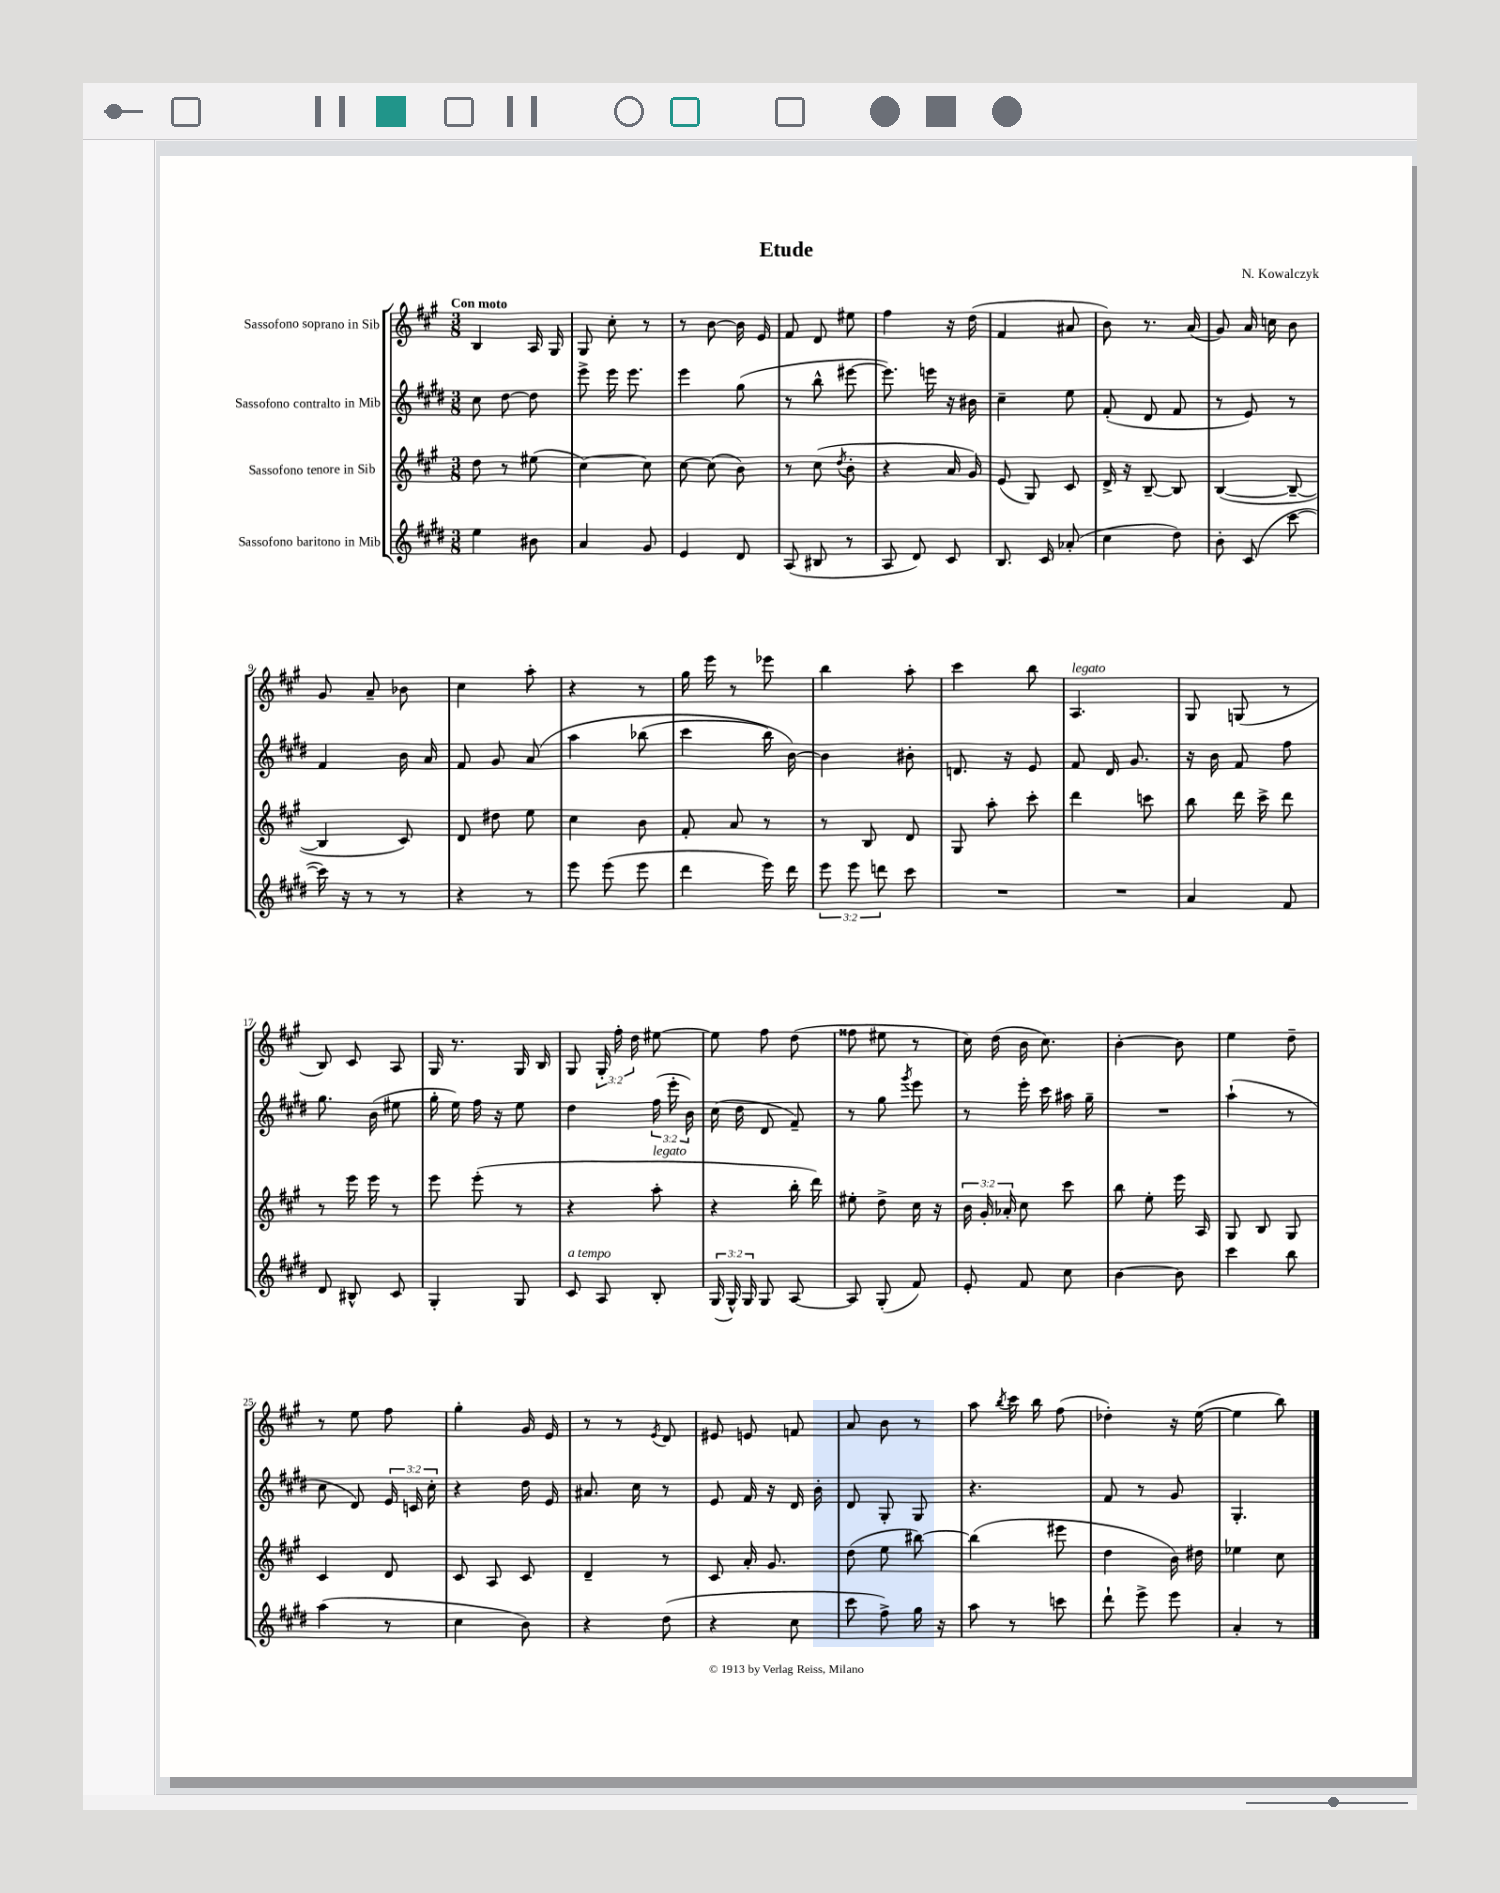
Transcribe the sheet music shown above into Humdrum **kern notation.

**kern	**kern	**kern	**kern
*staff4	*staff3	*staff2	*staff1
*clefG2	*clefG2	*clefG2	*clefG2
*k[f#c#g#d#]	*k[f#c#g#]	*k[f#c#g#d#]	*k[f#c#g#]
*M3/8	*M3/8	*M3/8	*M3/8
4ee	8dd	8cc#	4B
.	8r	[8dd#	.
8b#	(8ee#	8dd#]	16A
.	.	.	16G#
=	=	=	=
4a	[4cc#)	8eee^	8G#
.	.	16eee	8cc#'
.	.	8.eee	.
8g#	8cc#]	.	8r
=	=	=	=
4e	[8cc#	4eee	8r
.	(8cc#]	.	[8b
8d#	8b)	(8gg#	16b]
.	.	.	16e
=	=	=	=
(8A	8r	8r	8f#
8B#	(8cc#	8bb^^	8d
.	8qdd	.	.
8r	8b'	[8eee#	8ee#
=	=	=	=
8A	4r	8.eee#])	4ff#
8d#)	.	.	.
.	.	16eee	.
8c#	16a	16r	16r
.	16g#)	16b#	(16dd
=	=	=	=
8.B	(8e	4cc#~	4f#
.	8G#)	.	.
16c#	.	.	.
(8a-'	8c#	8ee	8a#
=	=	=	=
4cc#	16d^	(8f#'	8b)
.	16r	.	.
.	[8B~	8d#	8.r
8dd#)	8B]	8f#	.
.	.	.	(16a
=	=	=	=
8b'	([4B	8r	8g#)
(8c#	.	8e)	16a
.	.	.	16cc
[8ccc#	8B~_	8r	8b
=	=	=	=
16ccc#])	4B]	4f#	8g#
16r	.	.	.
8r	.	.	8a~
8r	8c#)	16b	8b-
.	.	16a	.
=	=	=	=
4r	8d	8f#	4cc#
.	8dd#	8g#	.
8r	8ee	&(8a	8aa'
=	=	=	=
8eee	4cc#	4aa	4r
(8eee	.	.	.
8eee	8b	(8bb-	8r
=	=	=	=
4ddd#	8f#'	4ccc#	16gg#
.	.	.	16eee
.	8a	.	8r
16eee)	8r	16bb)	8eee-
16ddd#	.	[16b&)	.
=	=	=	=
12eee	8r	4b]	4bb
12eee	.	.	.
.	8B	.	.
12ddd	.	.	.
8ccc#	8d	8b#'	8aa'
=	=	=	=
4.r	8G#	8.d	4ccc#
.	8aa'	.	.
.	.	16r	.
.	8ccc#'	8e	8bb
=	=	=	=
4.r	4ddd	8f#	4.A
.	.	16d#	.
.	.	8.g#	.
.	8ccc	.	.
=	=	=	=
4a	8bb	16r	8G#
.	.	16b	.
.	16ddd	8f#	(8G
.	16ccc#^	.	.
8f#	8ddd	8ff#	8r
=	=	=	=
8d#	8r	8.gg#	8B)
8B#^^	16eee	.	8c#
.	16eee	(16b	.
8c#	8r	8ee#	8A
=	=	=	=
4G#'	8eee	16gg#'	16G#
.	.	16ee)	8.r
.	(8eee'	16ff#	.
.	.	16r	.
8G#	8r	8ee	16G#
.	.	.	16B
=	=	=	=
8c#	4r	4dd#	8G#
8A	.	.	24G#'
.	.	.	24ff#'
.	.	.	24dd
8B'	8aa'	(24ff#	[8ee#
.	.	24eee'	.
.	.	24b)	.
=	=	=	=
(24G#	4r	(16cc#	8ee#]
24G#^^)	.	.	.
.	.	16dd#	.
24G#	.	.	.
8G#	.	8d#	8ff#
[8A	16bb'	8f#~)	(8dd
.	16ddd)	.	.
=	=	=	=
8A]	8ee#'	8r	8ff##
(8G#'	8dd^	8gg#	8ee#
.	.	8qggg#	.
8f#)	16cc#	8eee	8r
.	16r	.	.
=	=	=	=
8e'	24b	8r	16cc#)
.	24g#'	.	.
.	.	.	(16dd
.	24a-'	.	.
8f#	8cc#	16eee'	16b
.	.	16ccc#	8.cc#)
8cc#	8ccc#	16aa#	.
.	.	16gg#~	.
=	=	=	=
[4b	8bb	4.r	[4b'
.	8ee'	.	.
8b]	16eee	.	8b]
.	16A	.	.
=	=	=	=
4ccc#	8G#	(4aa`	4ee
.	8B	.	.
8bb	8G#	8r	8dd~
=	=	=	=
(4aa	4c#	8cc#	8r
.	.	8d#)	8ee
8r	8d	24e	8ff#
.	.	24c	.
.	.	24cc#'	.
=	=	=	=
4cc#	8c#	4r	4gg#'
.	8A	.	.
8b)	8c#	16dd#	16g#
.	.	16e	16e
=	=	=	=
4r	4d~	8.a#	8r
.	.	.	8r
.	.	16cc#	.
.	.	.	8qe
(8dd#	8r	8r	8d
=	=	=	=
4r	8c#	8e	8e#
.	16a'	16f#	8e
.	8.g#	16r	.
8cc#	.	16d#	8f
.	.	16b'	.
=	=	=	=
8ccc#	(8dd	8d#	8a
8ff#^)	8ee	8G#'	8b
16gg#	[8bb#)	8G#	8r
16r	.	.	.
=	=	=	=
8aa	(4bb#]	4.r	8aa
.	.	.	8qbb
8r	.	.	16ccc#
.	.	.	16bb
8ccc	8eee#	.	(8ff#
=	=	=	=
8ddd#`	4dd	8f#	4dd-')
8eee^	.	8r	.
8eee	16b)	8g#	16r
.	16dd#	.	([16ee
=	=	=	=
4a'	4ee-	4.G#'	4ee]
8r	8cc#	.	8bb)
==	==	==	==
*-	*-	*-	*-
